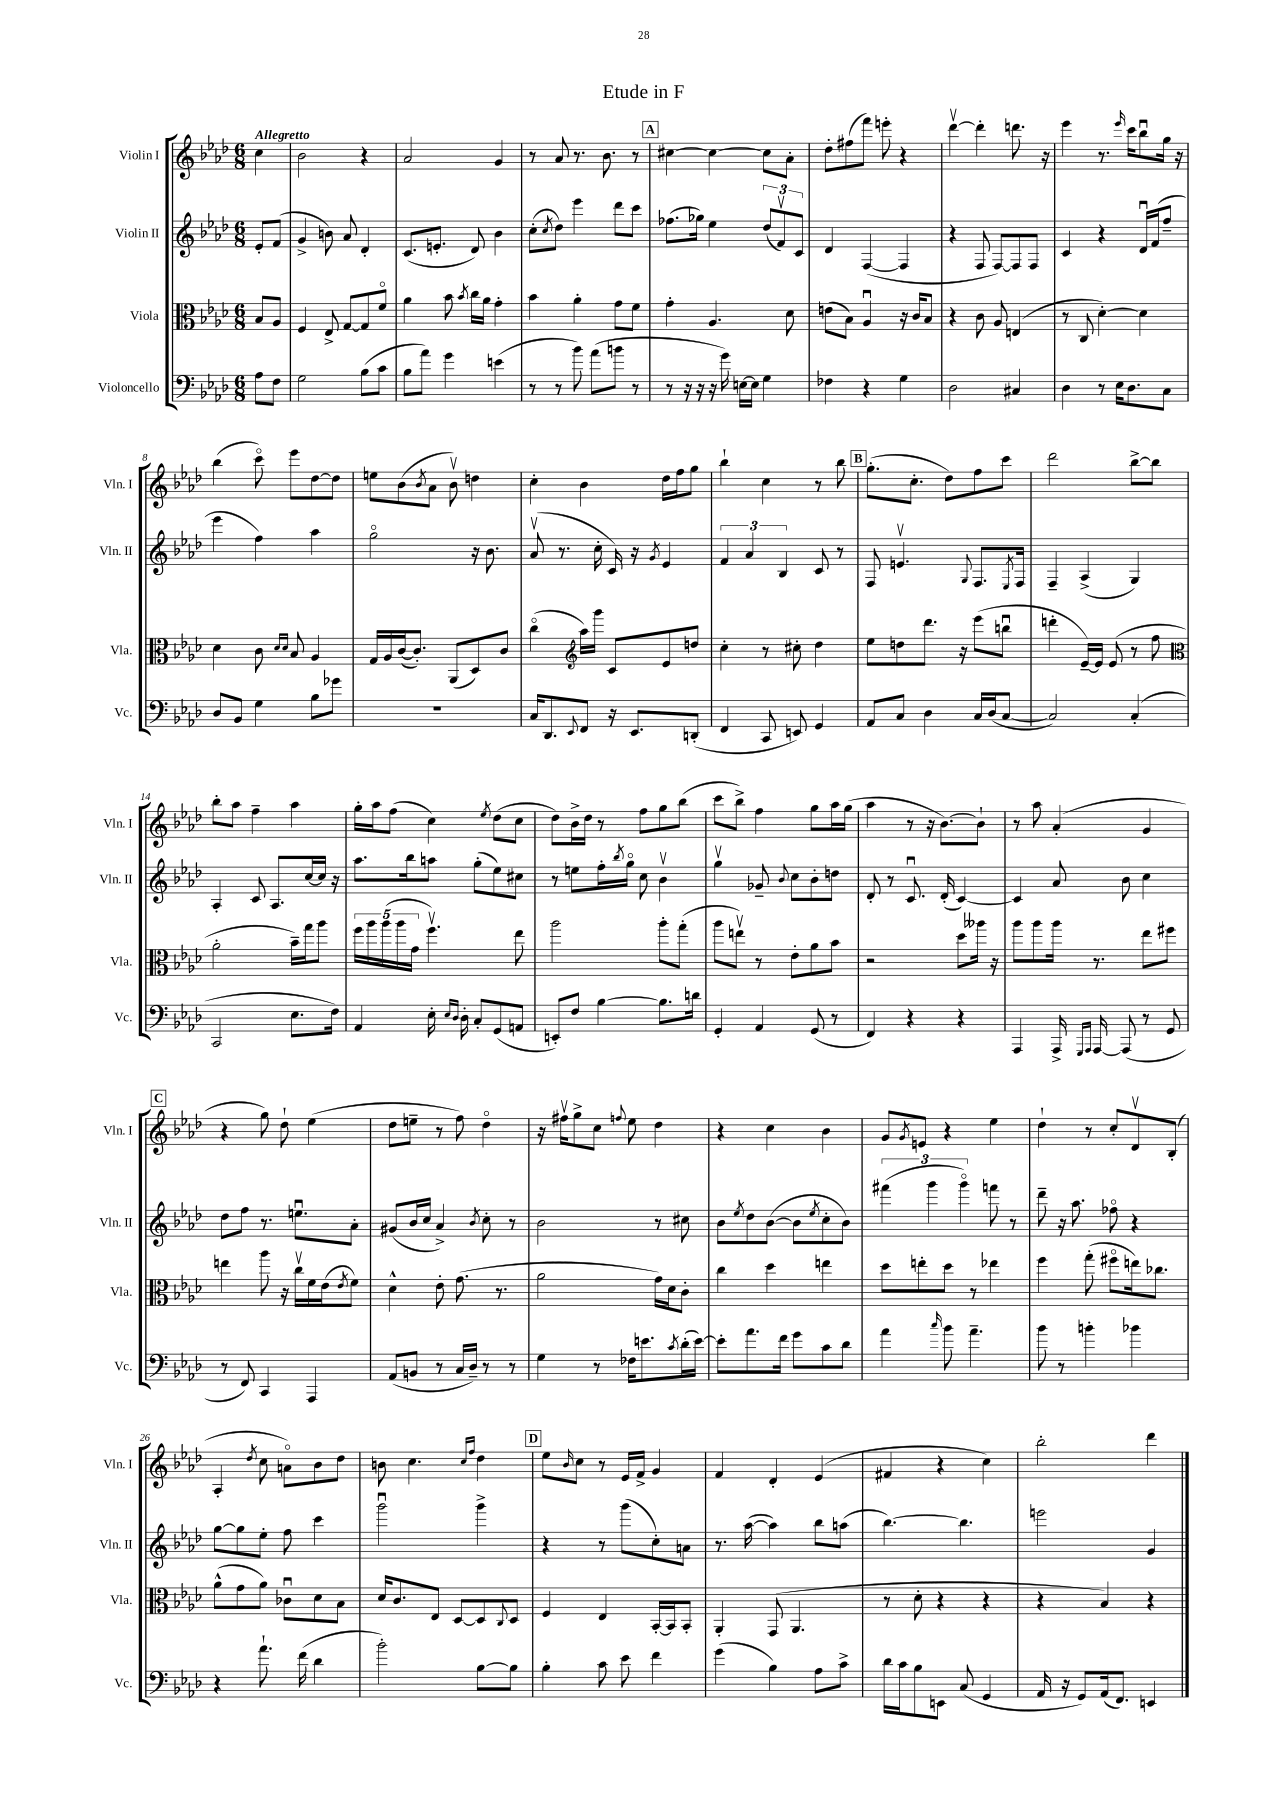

**kern	**kern	**kern	**kern
*part4	*part3	*part2	*part1
*staff4	*staff3	*staff2	*staff1
*I"Violoncello	*I"Viola	*I"Violin II	*I"Violin I
*I'Vc.	*I'Vla.	*I'Vln. II	*I'Vln. I
*clefF4	*clefC3	*clefG2	*clefG2
*k[b-e-a-d-]	*k[b-e-a-d-]	*k[b-e-a-d-]	*k[b-e-a-d-]
*M6/8	*M6/8	*M6/8	*M6/8
=	=	=	=
!	!	!	!LO:TX:a:B:t=Allegretto
8A-\L	8B-/L	8e-'/L	4cc\
8F\J	8A-/J	(8f/J	.
=1	=1	=1	=1
2G\	4F/	4g^/	2b-\
.	8E-^/	8bn\)	.
.	[8G/L	8a-/	.
(8B-\L	8G/]	4d-'/	4r
8c\J	8f/J	.	.
=2	=2	=2	=2
8B-\L	4a-\	(8.c/L	2a-/
8a-\J)	.	.	.
.	.	8.en'/J	.
4g\	8b-\	.	.
.	8qb-/	.	.
.	16cc\LL	8d-/)	.
.	16a-\JJ	.	.
(4en\	4g'\	4b-\	4g/
=3	=3	=3	=3
8r	4b-\	(8cc'\L	8r
.	.	8qcc/	.
8r	.	8dd-\J)	8a-/
8b-\)	4a-'\	4eee-\	8.r
(8a-\L	.	.	.
.	.	.	8.b-\
8bn\J	8g\L	8ddd-\L	.
8r	8f\J	8ccc\J	8r
!!LO:REH:place=s1:t=A
=4	=4	=4	=4
8r	4g'\	(8.ff-X\L	[4cc#X\
16r	.	.	.
16r	.	16gg-X\Jk)	.
16r	4.A-/	4ee-\	4cc#\_
16g\)	.	.	.
[16En\LL	.	.	.
16E\JJ]	.	.	.
4G\	.	(12dd-/L	8cc#\L]
.	.	12fv/)	.
.	8d-\	.	8a-'\J
.	.	12c/J	.
=5	=5	=5	=5
4F-X\	(8en\L	4d-/	8dd-'\L
.	8B-\J)	.	(8ff#X\
4r	4A-u/	([4F/	8fff\J)
.	.	.	8eeen'\
4G\	16r	4F/]	4r
.	16c/KL	.	.
.	8B-/J	.	.
=6	=6	=6	=6
2D-\	4r	4r	[4ddd-v\
.	8c\	8F/	4ddd-'\]
.	8A-/	[8F/L)	.
4C#X/	(4En/	8F/]	8.dddn\
.	.	8F/J	.
.	.	.	16r
=7	=7	=7	=7
4D-\	8r	4c/	4eee-\
.	8C/	.	.
8r	[4d-'\)	4r	8.r
16E-\KL	.	.	.
.	.	.	16qqeee-/
8.D-\	.	.	16ccc\KL
.	4d-\]	16d-u/LL	8bb-u\
.	.	(16f/J	.
8C\J	.	8ff~/J	16gg\Jk
.	.	.	16r
!!LO:LB:g=z
=8	=8	=8	=8
8D-/L	4d-\	4eee-\	(4bb-\
8BB-/J	.	.	.
4G\	8c\	4ff\)	8ccc\)
.	16qqd-/LL	.	.
.	16qqd-/JJ	.	.
.	8B-/	.	8eee-\L
8B-\L	4A-/	4aa-\	[8dd-\
8g-X\J	.	.	8dd-\J]
=9	=9	=9	=9
2.r	16G/LL	2gg\	8een\L
.	16A-/	.	.
.	([16c/J	.	(8b-\
.	8.c'/J])	.	.
.	.	.	8qb-/
.	.	.	8a-\J
.	(8AA-/L	.	8b-v\)
.	8D-/)	16r	4ddn\
.	.	8.b-\	.
.	8c/J	.	.
=10	=10	=10	=10
16C/KL	(4cc\	(8a-v/	4cc'\
8.DD-/	.	.	.
.	.	8.r	.
8qqEE-/	.	.	.
*	*clefG2	*	*
8FF/J	16aa-\LL)	.	4b-\
.	16ggg\JJ	16cc'\	.
16r	8c/L	16c/)	.
8.EE-/L	.	16r	.
.	.	8qg/	.
.	8e-/	4e-/	16dd-\LL
.	.	.	16ff\J
(8DDn'/J	8ddn/J	.	8gg\J
=11	=11	=11	=11
4FF/	4cc'\	6f/	4bb-`\
.	.	6a-/	.
8CC/	8r	.	4cc\
.	.	6B-/	.
8EEn/)	8cc#X'\	.	.
4GG/	4dd-\	8c/	8r
.	.	8r	8bb-\
!!LO:REH:place=s1:t=B
=12	=12	=12	=12
8AA-/L	8ee-\L	8F/	(8.gg'\L
8C/J	8ddn\	4.env/	.
.	.	.	8.cc'\J
4D-\	8.ddd-\J	.	.
.	.	.	8dd-\L)
.	16r	.	.
.	.	8qqG/	.
16C/LL	(8eee-\L	8.F/L	8ff\
(16D-/J	.	.	.
[8C/J	8bbnu\J	.	8ccc\J
.	.	8qE-/	.
.	.	16F/Jk	.
=13	=13	=13	=13
2C/])	4dddn'\	4F~/	2ddd-\
.	[16e-~/LL)	(4A-^/	.
.	16e-/JJ]	.	.
.	(8e-/	.	.
(4C'/	8r	4G/)	[8bb-^\L
.	8ff\	.	8bb-\J]
!!LO:LB:g=z
=14	=14	=14	=14
*	*clefC3	*	*
2CC/	2a-'\	4A-'/	8bb-'\L
.	.	.	8aa-\J
.	.	8c/	4ff~\
.	.	8.A-/L	.
8.E-\L	16b-~\LL)	.	4aa-\
.	16gg\J	[16cc/L	.
.	8aa-\J	16cc/JJ]	.
16F\Jk)	.	16r	.
=15	=15	=15	=15
4AA-/	20ff\LL	8.aa-\L	16gg'\LL
.	20aa-\	.	.
.	.	.	16aa-\J
.	(20aa-\	.	.
.	.	.	(8ff\J
.	20aa-\	.	.
.	.	16bb-\k	.
.	20g\JJ	.	.
16E-'\	4.ffv\)	8aan\J	4cc\)
16qqE-/LL	.	.	.
16qqD-/JJ	.	.	.
16D-'\	.	.	.
8C'/L	.	(8gg'\L	.
.	.	.	8qee-/
(8GG/	.	8ee-\)	(8dd-\L
8AAn/J	8ee-\	8cc#X\J	8cc\J
=16	=16	=16	=16
8EEn'/L)	2aa-\	8r	8dd-\L)
8F/J	.	8een\L	16b-^\L
.	.	.	16dd-\JJ
[4B-\	.	16ff'\L	8r
.	.	8qbb-/	.
.	.	16gg\JJ	.
.	.	8cc\	8ff\L
8.B-\L]	8aa-'\L	4b-v\	8gg\
.	(8gg'\J	.	(8bb-\J
16dn\Jk	.	.	.
=17	=17	=17	=17
4GG'/	8aa-\L	4ggv\	8ccc\L
.	8eenv\J)	.	8bb-^\J)
4AA-/	8r	8g-X~/	4ff\
.	.	8qqb-/	.
.	8e-'\L	8cc\L	.
(8GG/	8a-\	8b-'\	8gg\L
8r	8b-\J	8ddn\J	16aa-\L
.	.	.	(16gg\JJ
=18	=18	=18	=18
4FF/)	2r	8d-'/	4aa-\
.	.	8r	.
4r	.	8.cu/	8r
.	.	.	16r
.	.	(16d-'/	[8.b-\L)
4r	8dd-\L	[4c/)	.
.	16aa--X\Jk	.	8b-`\J]
.	16r	.	.
=19	=19	=19	=19
4AAA-/	8aa-\L	4c/]	8r
.	8aa-\	.	8aa-\
16AAA-^/	16aa-\Jk	8a-/	(4a-'/
16qqGGG/LL	.	.	.
16qqAAA-/JJ	.	.	.
[16AAA-/	8.r	.	.
(8AAA-/]	.	8b-\	.
8r	8ee-\L	4cc\	4g/
8GG/	8ff#X\J	.	.
!!LO:LB:g=z
!!LO:REH:place=s1:t=C
=20	=20	=20	=20
8r	4een\	8dd-\L	4r
8FF/)	.	8ff\J	.
4CC/	8aa-\	8.r	8gg\)
.	16r	.	8dd-`\
.	16ccv\LL	8.eenu\L	.
4AAA-/	16f\	.	(4ee-\
.	(16e-\J	.	.
.	8qe-/	.	.
.	8f\J)	8a-'\J	.
=21	=21	=21	=21
(8AA-/L	4d-^^\	(8g#X/L	8dd-\L
8BBn/J	.	16b-/L	8een~\J
.	.	16cc/JJ	.
8r	8e-'\	4a-^/)	8r
16C/LL	(8.g\	.	8ff\)
16D-~/JJ)	.	.	.
.	.	8qb-/	.
8r	.	8cc'\	4dd-\
.	8.r	.	.
8r	.	8r	.
=22	=22	=22	=22
4G\	2a-\	2b-\	16r
.	.	.	16ff#Xv\KL
.	.	.	8gg^\
8r	.	.	8cc\J
.	.	.	8qqffn/
16F-X\KL	.	.	8ee-\
8.en\	.	.	.
.	16g\LL)	8r	4dd-\
.	16d-\J	.	.
8qc/	.	.	.
(16d-'\L	8c'\J	8cc#X\	.
[16e\JJ)	.	.	.
=23	=23	=23	=23
8e'\L]	4cc\	8b-\L	4r
.	.	8qee-/	.
8.a-\	.	8dd-\	.
.	4dd-\	([8b-\J	4cc\
16f\Jk	.	.	.
8g\L	.	8b-\L]	.
.	.	8qee-/	.
8c\	4een\	8cc'\	4b-\
8d-\J	.	8b-\J)	.
=24	=24	=24	=24
4a-\	8dd-\L	(6fff#X\	8g/L
.	.	.	8qg/
.	8een'\	.	8en/J
.	.	6ggg\	.
16qqcc/	.	.	.
8b-\	8dd-\J	.	4r
.	.	6ggg\)	.
4.a-~\	8r	.	.
.	4ee-X\	8fffn\	4ee-\
.	.	8r	.
=25	=25	=25	=25
8b-\	4ff\	8ddd-~\	4dd-`\
8r	.	16r	.
.	.	8.aa-\	.
4bn'\	(8gg'\	.	8r
.	8ff#X\L	8ff-X\	8cc'/L
4b-X\	16een\k)	4r	8d-v/
.	8.cc-X\J	.	.
.	.	.	(8B-'/J
!!LO:LB:g=z
=26	=26	=26	=26
4r	(8a-^^\L	[8gg\L	4A-'/
.	8g\	8gg\]	.
.	.	.	8qdd-/
8.a-`\	8a-\J)	8ee-'\J	8cc\
.	8c-Xu\L	8ff\	8an\L)
(16f\	.	.	.
4d-\	8d-\	4ccc\	8b-\
.	8B-\J	.	8dd-\J
=27	=27	=27	=27
2b-'\)	16d-/KL	2gggu\	8bn\
.	8.c/	.	.
.	.	.	4.cc\
.	8E-/J	.	.
.	[8D-/L	.	.
.	.	.	16qqcc/LL
.	.	.	16qqff/JJ
[8B-\L	8D-/]	4ggg^\	4dd-\
.	8qqC/	.	.
8B-\J]	8D-/J	.	.
!!LO:REH:place=s1:t=D
=28	=28	=28	=28
4B-'\	4F/	4r	8ee-\L
.	.	.	16qqb-/
.	.	.	8cc\J
8c\	4E-/	8r	8r
8e-\	.	(8ggg\L	16e-/LL
.	.	.	16f^/JJ
4f\	[16BB-'/LL	8cc'\)	4g/
.	16BB-/J]	.	.
.	8BB-'/J	8an\J	.
=29	=29	=29	=29
(4g\	4AA-'/	8.r	4f/
.	.	([16aa-\	.
4B-\)	(8GG/	4aa-\])	4d-'/
.	4.AA-/	.	.
8A-\L	.	8bb-\L	(4e-/
8c^\J	.	(8aan\J	.
=30	=30	=30	=30
16d-\LL	8r	[4.bb-\)	4f#X/
16c\J	.	.	.
8B-\	8d-'\	.	.
8EEn\J	4r	.	4r
(8C/	.	4.bb-\]	.
4GG/	4r	.	4cc\)
=31	=31	=31	=31
16AA-/	4r	2eeen\	2bb-'\
16r	.	.	.
8GG/L)	.	.	.
(16AA-/k	4B-/)	.	.
8.FF/J)	.	.	.
4EEn/	4r	4g/	4ddd-\
==	==	==	==
*-	*-	*-	*-
